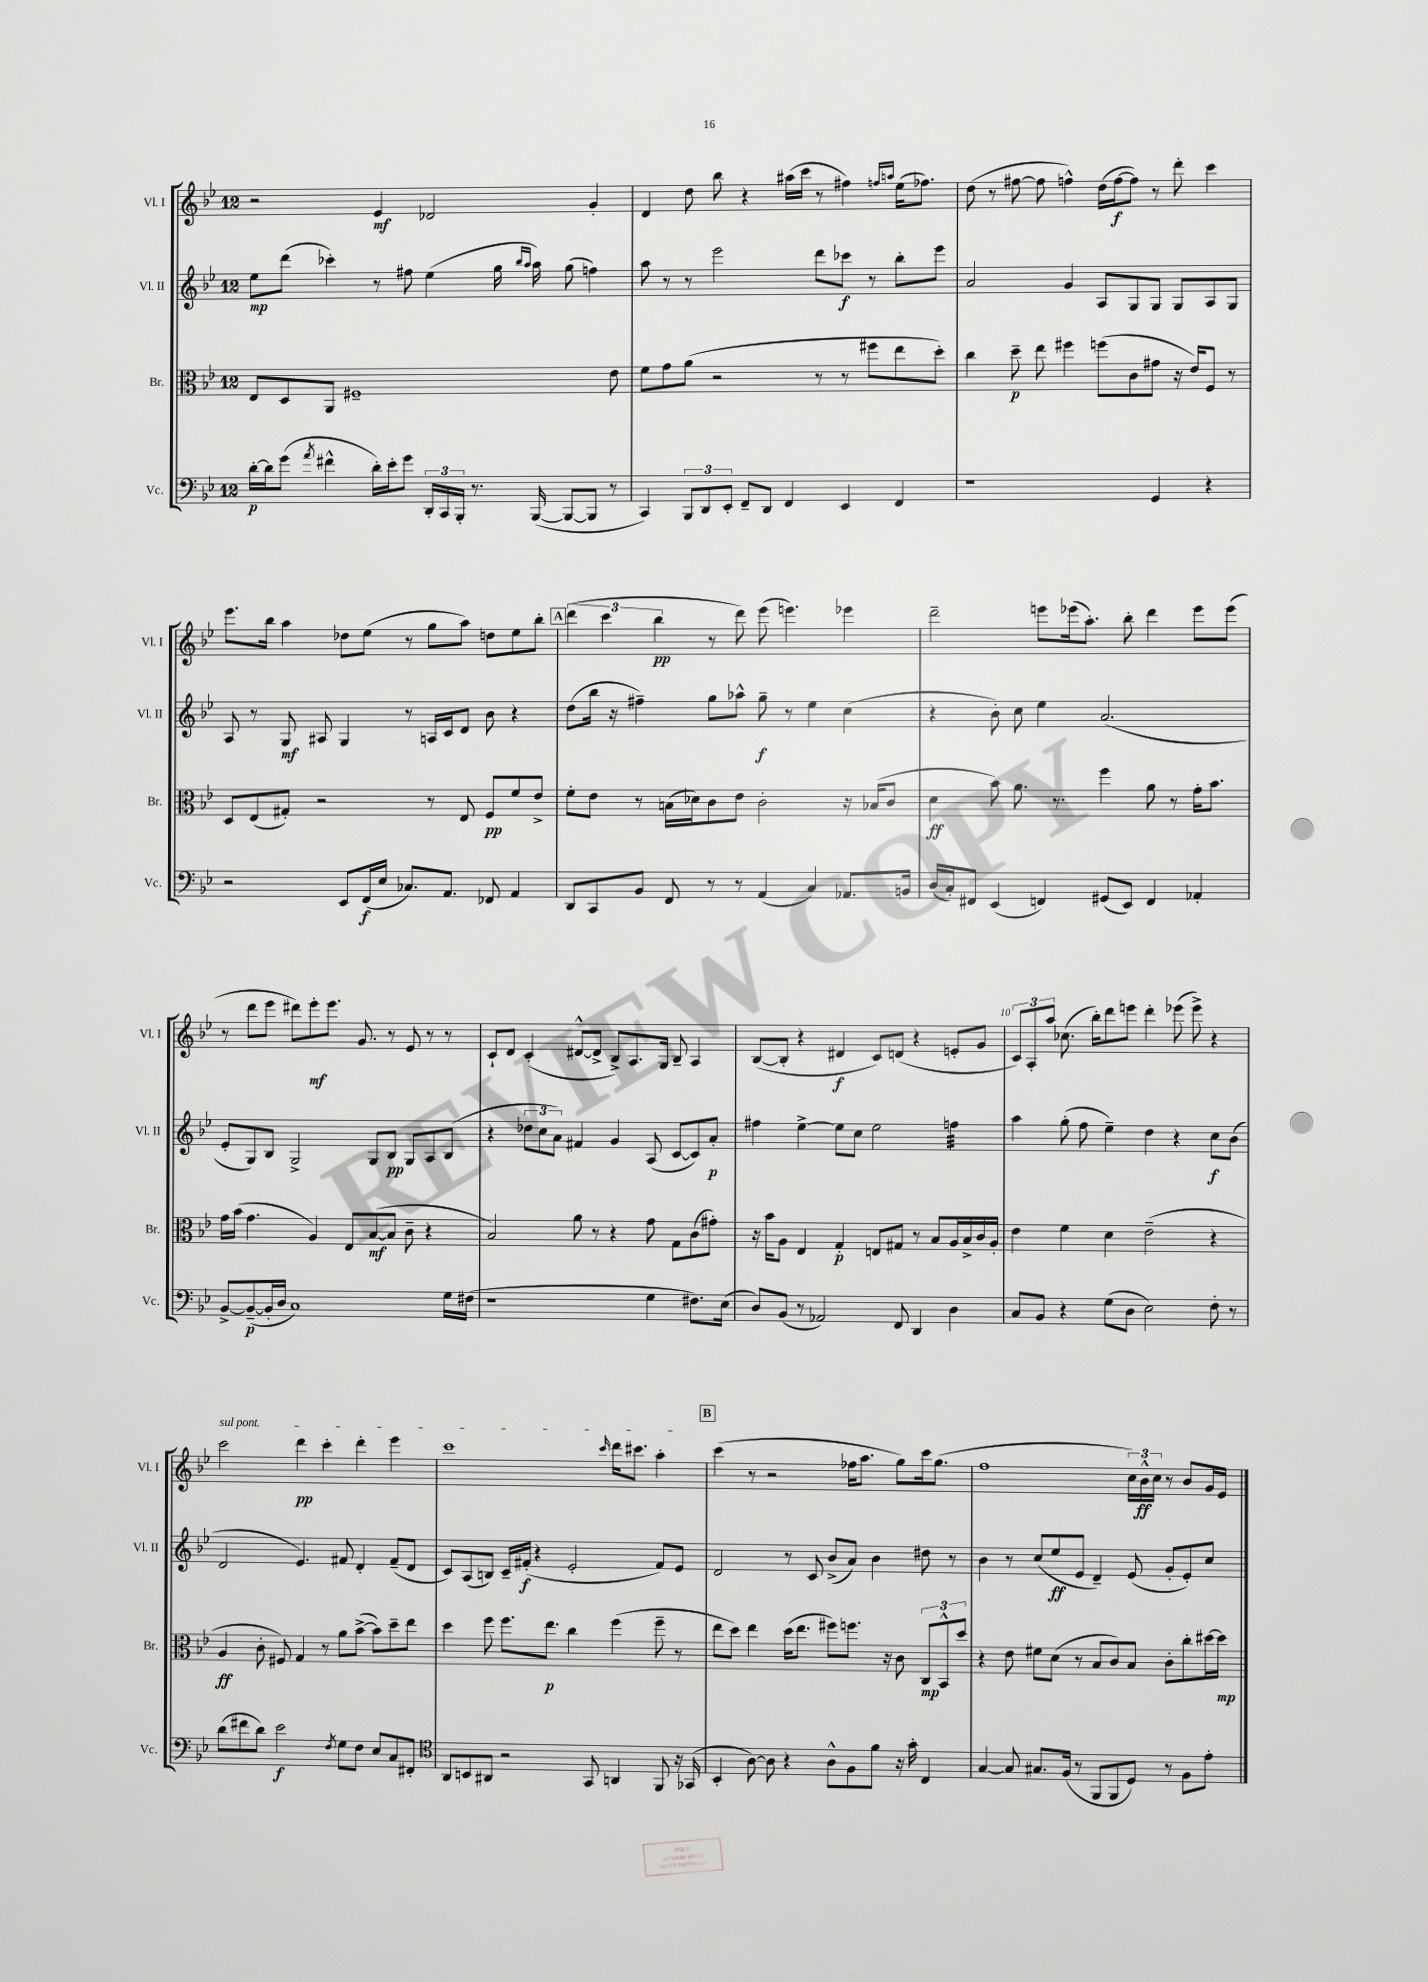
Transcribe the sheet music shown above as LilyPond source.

<<
\new StaffGroup <<
\new Staff = "s0" \with { instrumentName = "Vl. I" shortInstrumentName = "Vl. I" } {
    \clef treble \key bes \major \once \override Staff.TimeSignature.style = #'single-digit \time 12/8
    \autoBeamOff r2 ees'4\mf des'2 g'4-. |
    d'4 d''8 bes''8 r4 ais''16[( c'''16] r8 fis''4) \grace { f''16[ a''16] } ees''16[( fes''8.]) |
    d''8( r8 fis''8~ fis''8 f''4-^) d''16[( f''16~\f f''8]) r8 d'''8-. c'''4 |
    ees'''8.[ bes''16] a''4 des''8[ ees''8]( r8 g''8[ a''8]) d''8[ ees''8 bes''8]-. |
    \mark \markup { \box "A" } \tuplet 3/2 { d'''4( c'''4 bes''4\pp } r8 d'''8) ees'''8( e'''4.) ees'''4 |
    d'''2-- e'''8[ ees'''16( a''8.]-.) bes''8-. d'''4 ees'''8[ ees'''8]( |
    r8 d'''8[ ees'''8] dis'''8[) ees'''8-.\mf ees'''8.] g'8. r8 ees'8 r8 r8 |
    c'8[-! d'8] c'4-.( dis'8[~-^ dis'8]-> bes8[->) a8. g16] bes8-- a4 |
    bes8[~( bes8]-. r4 dis'4\f c'8[) d'8]( r4 e'8[-. g'8] |
    \tuplet 3/2 { c'8[) a8-. a''8] } ces''8.( bes''16[-.) d'''8 e'''8] d'''4-. ees'''8( ees'''8->) r4 |
    \once \override TextSpanner.bound-details.left.text = \markup { \italic "sul pont." } c'''2\startTextSpan d'''4\pp c'''4-. d'''4-. ees'''4 |
    c'''1 \grace { c'''16 } d'''16[ cis'''8.] a''4-.\stopTextSpan |
    \mark \markup { \box "B" } c'''4( r8 r2 fes''16[ a''8.] g''8[) c'''16 g''8.]( |
    f''1 \tuplet 3/2 { c''16[) bes'16-^\ff c''16] } r8 bes'8[ g'16 ees'16] \bar "|." |
}
\new Staff = "s1" \with { instrumentName = "Vl. II" shortInstrumentName = "Vl. II" } {
    \clef treble \key bes \major \once \override Staff.TimeSignature.style = #'single-digit \time 12/8
    \autoBeamOff ees''8[\mp d'''8]( ces'''4-.) r8 fis''8 ees''4( g''16 \grace { bes''16[ a''16] } a''16) g''8( f''4) |
    a''8 r8 r8 ees'''2 d'''8[ ces'''8]\f r8 bes''8[-. ees'''8] |
    a'2 g'4 a8[ g8 g8] g8[ a8 g8] |
    a8 r8 g8\mf ais8 g4 r8 a16[ c'16 d'8] bes'8 r4 |
    \mark \markup { \box "A" } d''8[( bes''16] r16 fis''4--) g''8[ aes''8]-^ g''8--\f r8 ees''4 c''4( |
    r4 bes'8-.) c''8 ees''4 a'2.( |
    ees'8[-. g8) bes8] g2-> g8[ bes8]\pp g8[ a8 bes8]( |
    r4 \tuplet 3/2 { des''8[ c''8 a'8]) } fis'4 g'4 a8( c'8[~ c'8) a'8]-.\p |
    fis''4 ees''4~-> ees''8[ c''8] ees''2 f''4:32 |
    a''4 g''8-.( f''8 ees''4--) d''4 r4 c''8[\f bes'8]( |
    d'2 ees'4.) fis'8 d'4-. fis'8[--( d'8] |
    c'8[) a8( b8]) c'16[-- fis'16]-.\f( r4 ees'2-. fis'8[) ees'8] |
    \mark \markup { \box "B" } d'2 r8 c'8 bes'8[->( a'8]) bes'4 dis''8 r8 |
    bes'4 r8 c''8[( ees''8\ff ees'8] d'4--) ees'8( g'8[-. ees'8-.) c''8] \bar "|." |
}
\new Staff = "s2" \with { instrumentName = "Br." shortInstrumentName = "Br." } {
    \clef alto \key bes \major \once \override Staff.TimeSignature.style = #'single-digit \time 12/8
    \autoBeamOff ees8[ d8 a,8] fis1-- ees'8 |
    f'8[ g'8 a'8]( r2 r8 r8 fis''8[ ees''8 d''8]-.) |
    c''4 d''8--\p ees''8 fis''4 f''8[( c'8 gis'8] r16 ees'16[) f8] r8 |
    d8[ ees8( gis8]-.) r2 r8 ees8 f8[\pp f'8 ees'8]-> |
    \mark \markup { \box "A" } f'8[-. ees'8] r8 b16[( des'16) c'8 ees'8] c'2-. r16 bes16[( c'8] |
    d'4\ff bes'8) a'8. r8. f''4 a'8 r8 g'16[-. bes'8.] |
    g'16[ bes'16]( g'4. a4) ees8[ bes8~\mf( bes8] c'8-- r4 |
    bes2) a'8 r8 r4 g'8 g8[ c'8( gis'8]-.) |
    r16 bes'16[ a8] ees4 g4-.\p e8[ gis8] r8 bes8[ a16 bes16-> c'16 a16]-. |
    ees'4 f'4 d'4 ees'2--( r4 |
    a4\ff c'8-. fis8) g4 r8 a'8[ bes'8]~->( bes'8[) d''8-- ees''8] |
    d''4 f''8 f''8.[ ees''8.]\p c''4 f''4( f''8-- r8 |
    \mark \markup { \box "B" } ees''8[ d''8]) ees''4 d''16[( ees''8.] fis''8[) f''8.] r16 c'8 \tuplet 3/2 { c8[\mp bes,8-^ d''8] } |
    r4 ees'8 fis'8[ d'8]( r8 bes8[ c'8) bes8] c'8[-. c''8-. dis''16~ dis''16]\mp \bar "|." |
}
\new Staff = "s3" \with { instrumentName = "Vc." shortInstrumentName = "Vc." } {
    \clef bass \key bes \major \once \override Staff.TimeSignature.style = #'single-digit \time 12/8
    \autoBeamOff d'16[~-.\p d'16 g'8]( \acciaccatura { a'8 } fis'4-^ d'16[-.) ees'16-. g'8] \tuplet 3/2 { d,16[-. c,16 bes,,16]-. } r8. bes,,16~( bes,,8[~ bes,,8] r8 |
    c,4) \tuplet 3/2 { bes,,8[ d,8 ees,8]-. } f,8[-- d,8] f,4 ees,4 f,4 |
    r1 g,4 r4 |
    r2 ees,8[ f,16\f( ees16] ces8.[) a,8.] fes,8 a,4 |
    \mark \markup { \box "A" } d,8[ c,8 bes,8] f,8 r8 r8 a,4( c4) aes,8.[ b,16] |
    d16[( c16-.) fis,8] ees,4( f,4) gis,8[( ees,8]) f,4 aes,4-. |
    bes,8[~-> bes,8~--\p( bes,16-. d16] c1) g16[ fis16]( |
    r1 g4 fis8.[) ees16]( |
    d8[) bes,8]( r8 aes,2) f,8 d,4 d4 |
    c8[ bes,8] r4 g8[( d8] ees2) f8-. r8 |
    d'8[( fis'8 d'8]) ees'2\f \acciaccatura { f8 } g8[ f8] ees8[ c8 fis,8]-. |
    \clef tenor a,8[ b,8 ais,8] r2 g,8 a,4 f,8 r16 ges,16( |
    \mark \markup { \box "B" } bes,4-. a8~) a8 r4 a8[-^ f8 f'8] r16 g'16-. c4 |
    g4~ g8 gis8.[ f16]( r8 f,8[ f,8 d8]) r8 f8[ ees'8]-. \bar "|." |
}
>>
>>
\layout { \context { \Score \override BarNumber.break-visibility = ##(#f #t #t) barNumberVisibility = #(every-nth-bar-number-visible 5) } }
